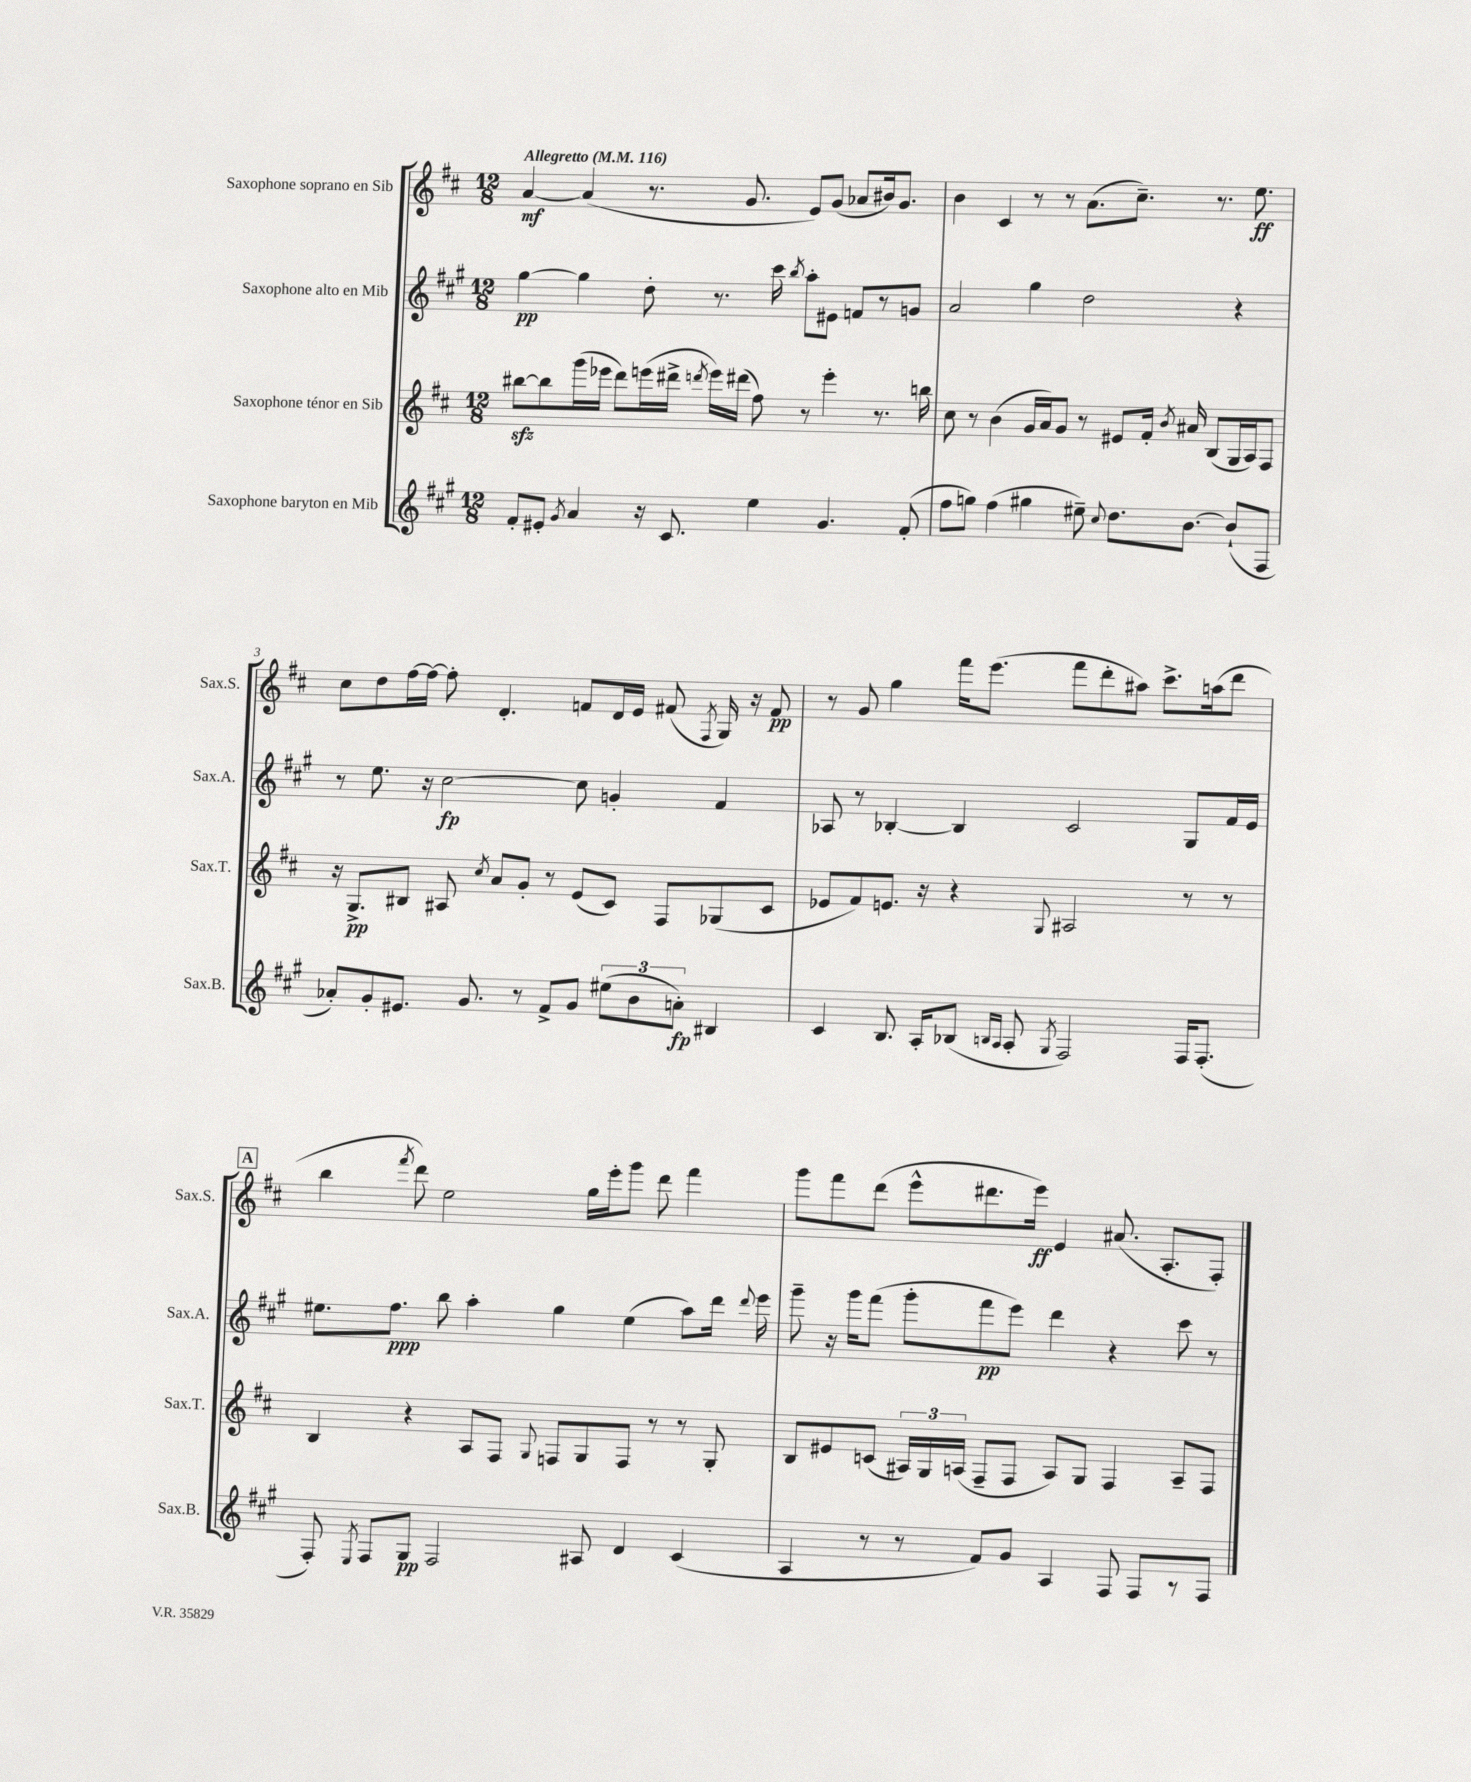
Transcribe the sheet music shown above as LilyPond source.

<<
\new StaffGroup <<
\new Staff = "s0" \with { instrumentName = "Saxophone soprano en Sib" shortInstrumentName = "Sax.S." } {
    \clef treble \key d \major \numericTimeSignature \time 12/8 \tempo "Allegretto" 4 = 116
    \autoBeamOff a'4~\mf a'4( r8. g'8. e'8[) g'8]( aes'8[ bis'16) g'8.] |
    b'4 cis'4 r8 r8 a'8.[( cis''8.]--) r8. e''8.\ff |
    cis''8[ d''8 fis''16~ fis''16]~ fis''8-. d'4.-. f'8[ d'16 e'16] fis'8( \acciaccatura { fis8 } g16) r16 fis'8\pp |
    r8 g'8 g''4 fis'''16[ e'''8.]( fis'''8[ d'''8-. ais''8]) cis'''8.[-> a''16( d'''8] |
    \mark \markup { \box "A" } b''4 \acciaccatura { fis'''8 } d'''8) e''2 g''16[ e'''16-. g'''8] d'''8 fis'''4 |
    g'''8[ fis'''8 d'''8]( e'''8[-^ dis'''8. e'''16]\ff) e'4 ais'8.( a8.[-. fis8]-.) \bar "|." |
}
\new Staff = "s1" \with { instrumentName = "Saxophone alto en Mib" shortInstrumentName = "Sax.A." } {
    \clef treble \key a \major \numericTimeSignature \time 12/8
    \autoBeamOff gis''4~\pp gis''4 d''8-. r8. cis'''16 \acciaccatura { b''8 } a''8[-. eis'8] f'8[ r8 g'8] |
    a'2 gis''4 d''2 r4 |
    r8 e''8. r16 cis''2~\fp cis''8 g'4-. fis'4 |
    aes8 r8 bes4~-. bes4 cis'2 gis8[ fis'16 e'16] |
    \mark \markup { \box "A" } eis''8.[ fis''8.]\ppp b''8 a''4-. gis''4 eis''4( a''8[) d'''16] \appoggiatura { d'''8 } e'''16 |
    gis'''8-- r16 gis'''16[ fis'''8]( gis'''8[-. fis'''8\pp e'''8]) d'''4 r4 cis'''8 r8 \bar "|." |
}
\new Staff = "s2" \with { instrumentName = "Saxophone ténor en Sib" shortInstrumentName = "Sax.T." } {
    \clef treble \key d \major \numericTimeSignature \time 12/8
    \autoBeamOff bis''8[~\sfz bis''8 g'''16( ees'''16] d'''8[) e'''16( dis'''16]-> \acciaccatura { d'''8 } e'''16[) dis'''16]( fis''8) r8 e'''4-. r8. b''16 |
    cis''8 r8 b'4( g'16[ a'16) g'8] r8 eis'8[ fis'16]-. \acciaccatura { b'8 } ais'16 b8[( g16 a16) fis8] |
    r16 g8.[->\pp bis8] ais8 \acciaccatura { cis''8 } a'8[ g'8]-. r8 e'8[( cis'8]) fis8[ ges8( cis'8] |
    ees'8[ fis'8) e'8.] r16 r4 \appoggiatura { g8 } ais2 r8 r8 |
    \mark \markup { \box "A" } b4 r4 a8[ fis8] \appoggiatura { g8 } f8[ g8 f8] r8 r8 g8-. |
    b8[ eis'8 c'8]( \tuplet 3/2 { ais16[) g16 a16]( } fis8[-- fis8] a8[) g8] fis4 a8[-- fis8] \bar "|." |
}
\new Staff = "s3" \with { instrumentName = "Saxophone baryton en Mib" shortInstrumentName = "Sax.B." } {
    \clef treble \key a \major \numericTimeSignature \time 12/8
    \autoBeamOff fis'8[-. eis'8]-. \acciaccatura { gis'8 } a'4 r16 cis'8. e''4 gis'4. fis'8-.( |
    fis''8[ g''8]) fis''4( gis''4 eis''8--) \appoggiatura { cis''8 } d''8.[ b'8.]~ b'8[-!( fis8] |
    aes'8[-.) gis'8-. eis'8.] gis'8. r8 fis'8[-> gis'8] \tuplet 3/2 { eis''8[( b'8 a'8]-.\fp) } bis4 |
    cis'4 b8. a16[-. bes8]( \grace { b16[ a16] } a8-. \acciaccatura { gis8 } fis2) fis16[ fis8.]-.( |
    \mark \markup { \box "A" } fis8-.) \acciaccatura { e8 } fis8[ gis8]\pp fis2 ais8 d'4 cis'4( |
    a4 r8 r8 fis'8[) gis'8] a4 fis8 fis8[ r8 fis8] \bar "|." |
}
>>
>>
